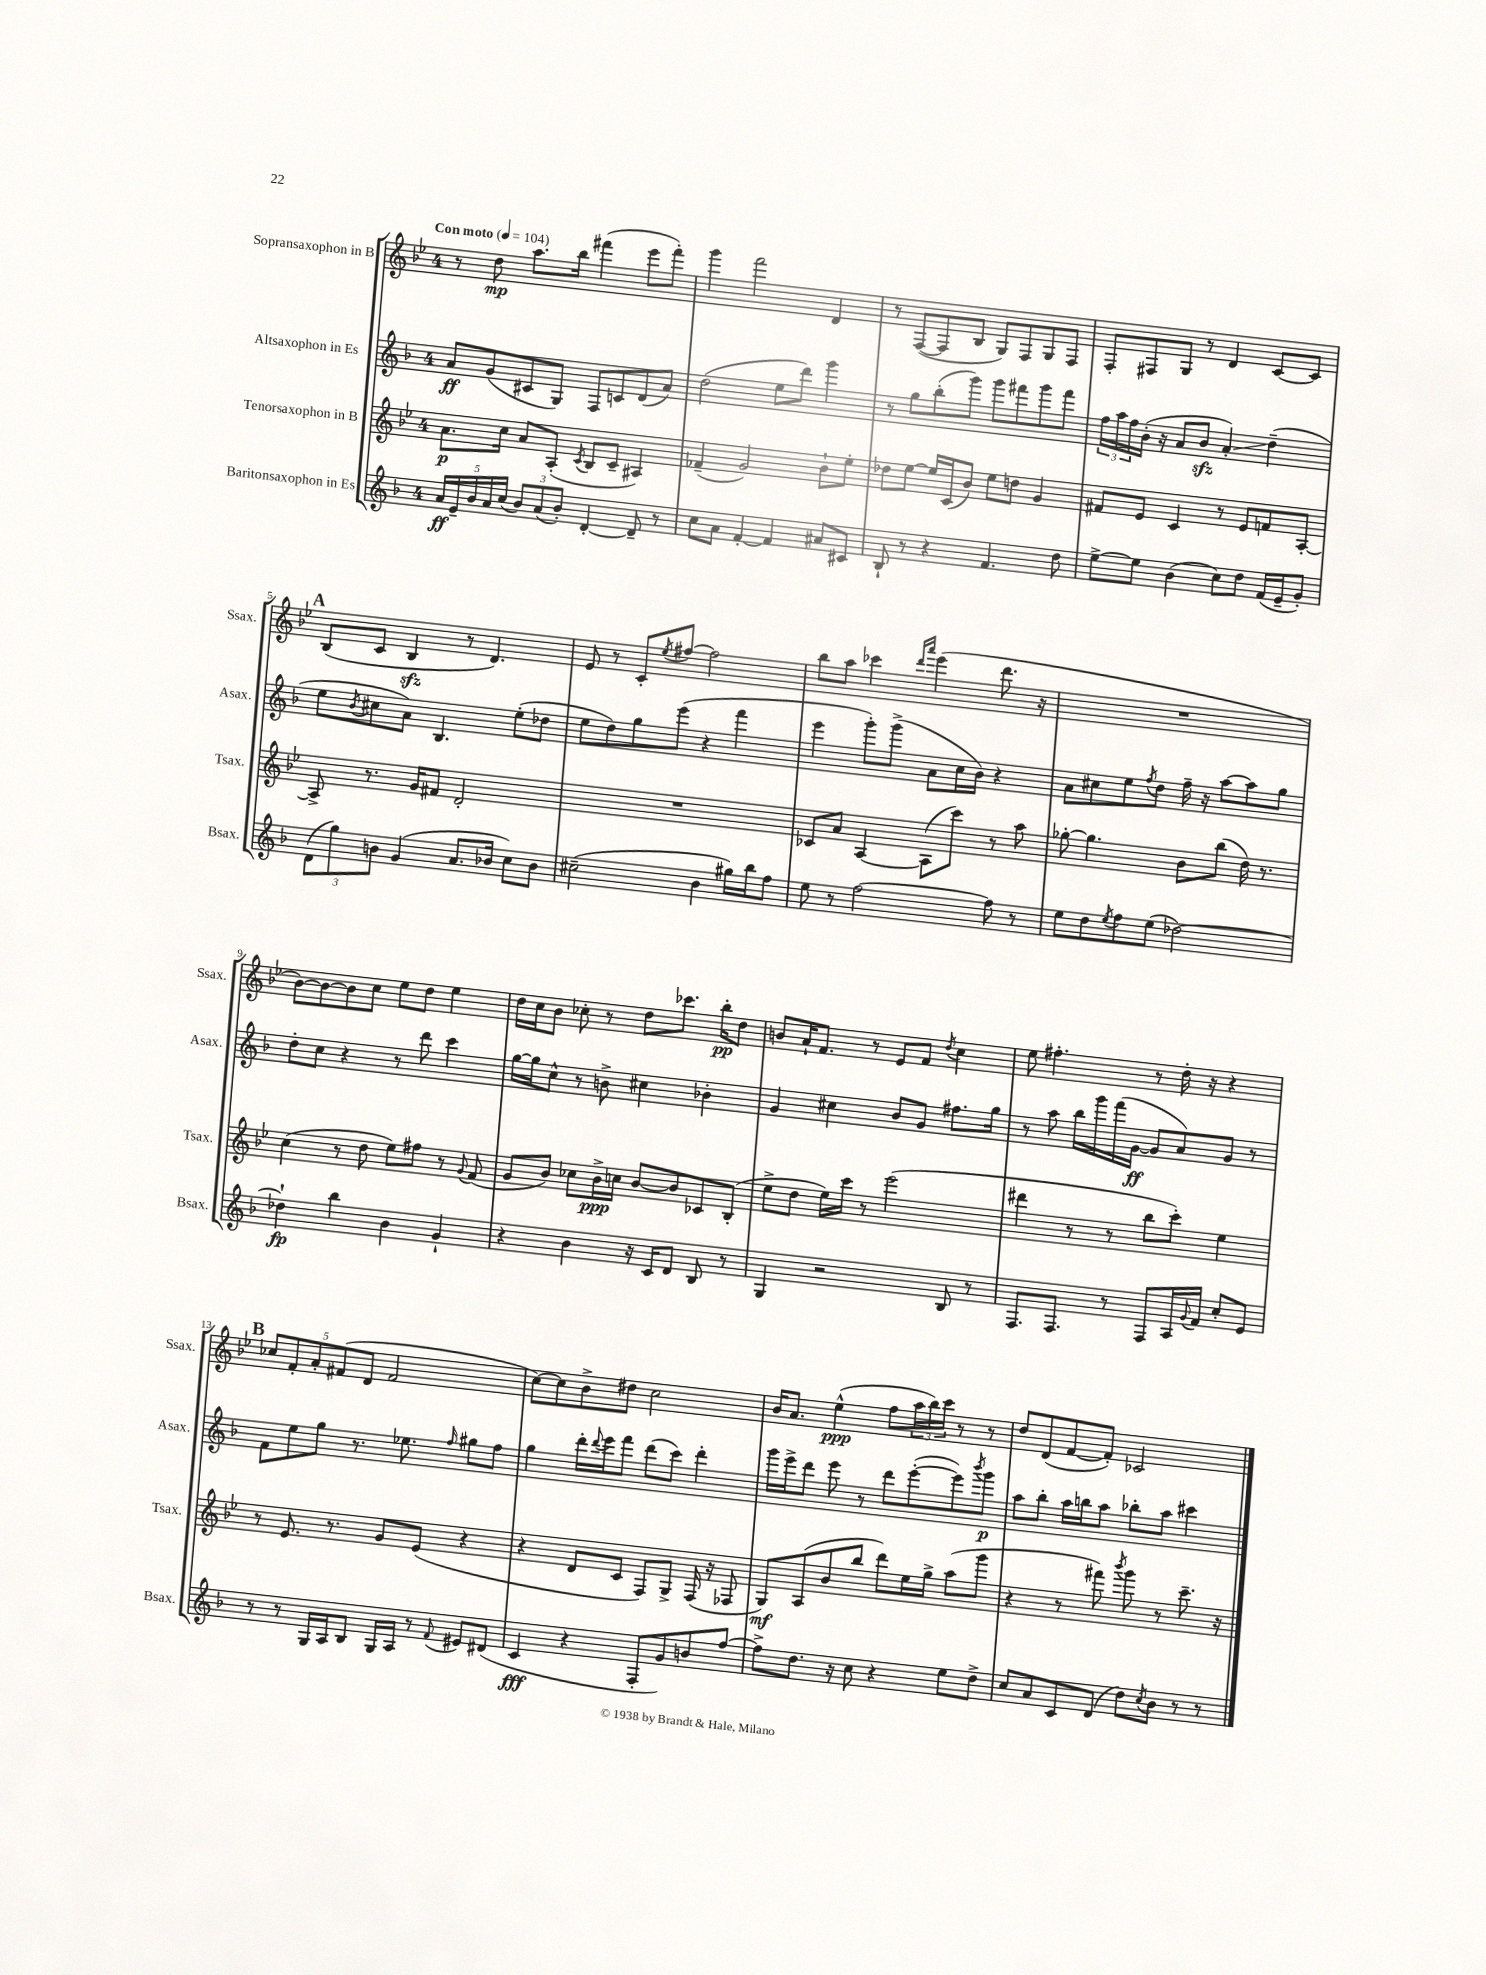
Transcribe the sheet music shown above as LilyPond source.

<<
\new StaffGroup <<
\new Staff = "s0" \with { instrumentName = "Sopransaxophon in B" shortInstrumentName = "Ssax." } {
    \clef treble \key bes \major \once \override Staff.TimeSignature.style = #'single-digit \time 4/4 \tempo "Con moto" 4 = 104
    r8 d''8\mp a''8. bes''16 fis'''4( ees'''8 fis'''8-.) |
    g'''4 f'''2 d'4 |
    r8 f8~( f8 bes8 g8) f8 g8 f8 |
    f8-. fis8 g8 r8 d'4 c'8~ c'8 |
    \mark \markup { \bold "A" } bes8( c'8 bes4\sfz r8 d'4.) |
    ees'8 r8 c'8-. \acciaccatura { ees''8 } fis''8~ fis''2 |
    bes''8 a''8 ces'''4 \grace { d'''16 a'''16 } ees'''4( d'''8. r16 |
    R1 |
    bes'8~) bes'8~ bes'8 c''8 ees''8 d''8 ees''4 |
    d''16 c''16 bes'8 ces''8-. r8 d''8 ces'''8. bes''16-.\pp d''8 |
    b'8 a'16-! f'8. r8 ees'8 f'8 \acciaccatura { d''8 } c''4 |
    ees''8 fis''4.-. r8 d''16-. r16 r4 |
    \mark \markup { \bold "B" } \tuplet 5/4 { ces''8 f'8-. a'8-. fis'8( d'8 } fis'2 |
    c''8~) c''8 bes'8-> dis''8 c''2 |
    bes'16 a'8. ees''4-^\ppp( f''8 \tuplet 3/2 { a''16 bes''16) c'''16 } r8 r8 |
    d''8 d'8( f'8~ f'8-.) ces'2 \bar "|." |
}
\new Staff = "s1" \with { instrumentName = "Altsaxophon in Es" shortInstrumentName = "Asax." } {
    \clef treble \key f \major \once \override Staff.TimeSignature.style = #'single-digit \time 4/4
    a'8\ff g'8( cis'8 g8) f8 c'8 d'8( a'8) |
    d''2( e''8 d'''8) g'''4 |
    r8 g''8 bes''8-.( g'''8) g'''8 fis'''8 g'''8 fis'''8 |
    \tuplet 3/2 { f''16 a''16 f''16 } bes'16-.( r16 a'8 bes'8\sfz a'4-.\glissando) d''4--( |
    \mark \markup { \bold "A" } e''8 \acciaccatura { bes'8 } cis''8 a'8) bes4. e''8-.( des''8 |
    e''8 d''8) g''8 e'''8( r4 f'''4 |
    e'''4 g'''8-.) g'''8->( a'8 c''16 bes'16) r4 |
    a'8 cis''8 e''8 \acciaccatura { f''8 } d''8 f''16-- r16 a''8~ a''8 g''8 |
    d''8-. c''8 r4 r8 d'''8 c'''4 |
    g''16~ g''16 c''8-^ r8 b'8-> cis''4 bes'4-. |
    g'4 cis''4 bes'8 g'8 fis''8. g''16 |
    r8 a''8 bes''16 g'''16 f'''16( g'16~\ff g'8 a'8) g'8 r8 |
    \mark \markup { \bold "B" } f'8 e''8 g''8 r8. ees''8. \grace { f''16 } gis''8 f''8 |
    g''4 d'''16-. \appoggiatura { d'''8 } e'''16 f'''8 d'''8( c'''8) d'''4-. |
    g'''16 e'''16-> d'''8 e'''8 r8 d'''8 e'''8~-.( e'''8) \acciaccatura { bes'''8 } g'''8\p |
    a''8 bes''8-. a''16 b''16 a''8 bes''8-. a''8 cis'''4 \bar "|." |
}
\new Staff = "s2" \with { instrumentName = "Tenorsaxophon in B" shortInstrumentName = "Tsax." } {
    \clef treble \key bes \major \once \override Staff.TimeSignature.style = #'single-digit \time 4/4
    a'8.\p c''16 a'8 a8-.( \acciaccatura { c'8 } bes8 c'8-- ais4) |
    fes'4--( g'2) bes'8-! ees''8-. |
    des''8 ees''8~ ees''16 c'16( bes'8) ees''8 d''8 g'4 |
    fis'8 ees'8 c'4 r8 ees'8 f'8 a8~-. |
    \mark \markup { \bold "A" } a8-> r8. g'16 fis'8 d'2-. |
    R1 |
    ces'8 a'8 a4~ a8( c'''8) r8 a''8 |
    ges''8~-. ges''4. bes'8 bes''8( d''16) r8. |
    c''4( r8 d''8 ees''8) fis''8 r8 \appoggiatura { g'8 } f'8( |
    g'8 bes'8) ces''8 bes'16->\ppp c''16 bes'8~ bes'8 ces'8 bes8-.( |
    ees''8-> d''8 ees''16) c'''16 r8 ees'''2( |
    dis'''4 r8 r8 bes''8 c'''8-.) ees''4 |
    \mark \markup { \bold "B" } r8 ees'8. r8. g'8 ees'8( r4 |
    r4 d'8 c'8 f8) g8-> f16( r16 fes8 |
    g8\mf) a8( bes'8 bes''8 d'''8) ees''16 g''16-> a''8( g'''8 |
    r4 r8 fis'''8) \acciaccatura { bes'''8 } g'''8 r8 c'''8.-- r16 \bar "|." |
}
\new Staff = "s3" \with { instrumentName = "Baritonsaxophon in Es" shortInstrumentName = "Bsax." } {
    \clef treble \key f \major \once \override Staff.TimeSignature.style = #'single-digit \time 4/4
    \tuplet 5/4 { a'16\ff e'16-- bes'16 a'16 c''16( } \tuplet 3/2 { bes'8) a'8( bes'8-.) } d'4~-. d'8-- r8 |
    c''8 a'8 f'4~-. f'4 ais'8 cis'8 |
    bes8-! r8 r4 f'4. d''8 |
    e''8~-> e''8 bes'4( c''8) d''8 f'16( e'16-- g'8-.) |
    \mark \markup { \bold "A" } \tuplet 3/2 { d'8( g''8) b'8 } g'4( a'8. bes'16 c''8) bes'8 |
    cis''2--( bes'4 gis''16) bes''16 f''8 |
    e''8 r8 f''2~ f''8 r8 |
    e''8 d''8 \acciaccatura { e''8 } f''8 e''8( des''2~) |
    des''4-!\fp bes''4 bes'4 g'4-! |
    r4 bes'4 r16 c'16 d'8 bes8 r8 |
    g4 r2 bes8 r8 |
    f8. f8. r8 f8 a16 \appoggiatura { g'8 } f'16 c''8-. e'8 |
    \mark \markup { \bold "B" } r8 r8 g16 a16 bes8 g16 a16 r8 \appoggiatura { f'8 } eis'8 dis'8( |
    c'4\fff r4 f8-. g'8) b'8 f''8~ |
    f''8-> d''8. r16 c''8 r4 e''8 d''8-> |
    c''8 a'8 c'8 d'8( d''8) \acciaccatura { c''8 } bes'8 r8 r8 \bar "|." |
}
>>
>>
